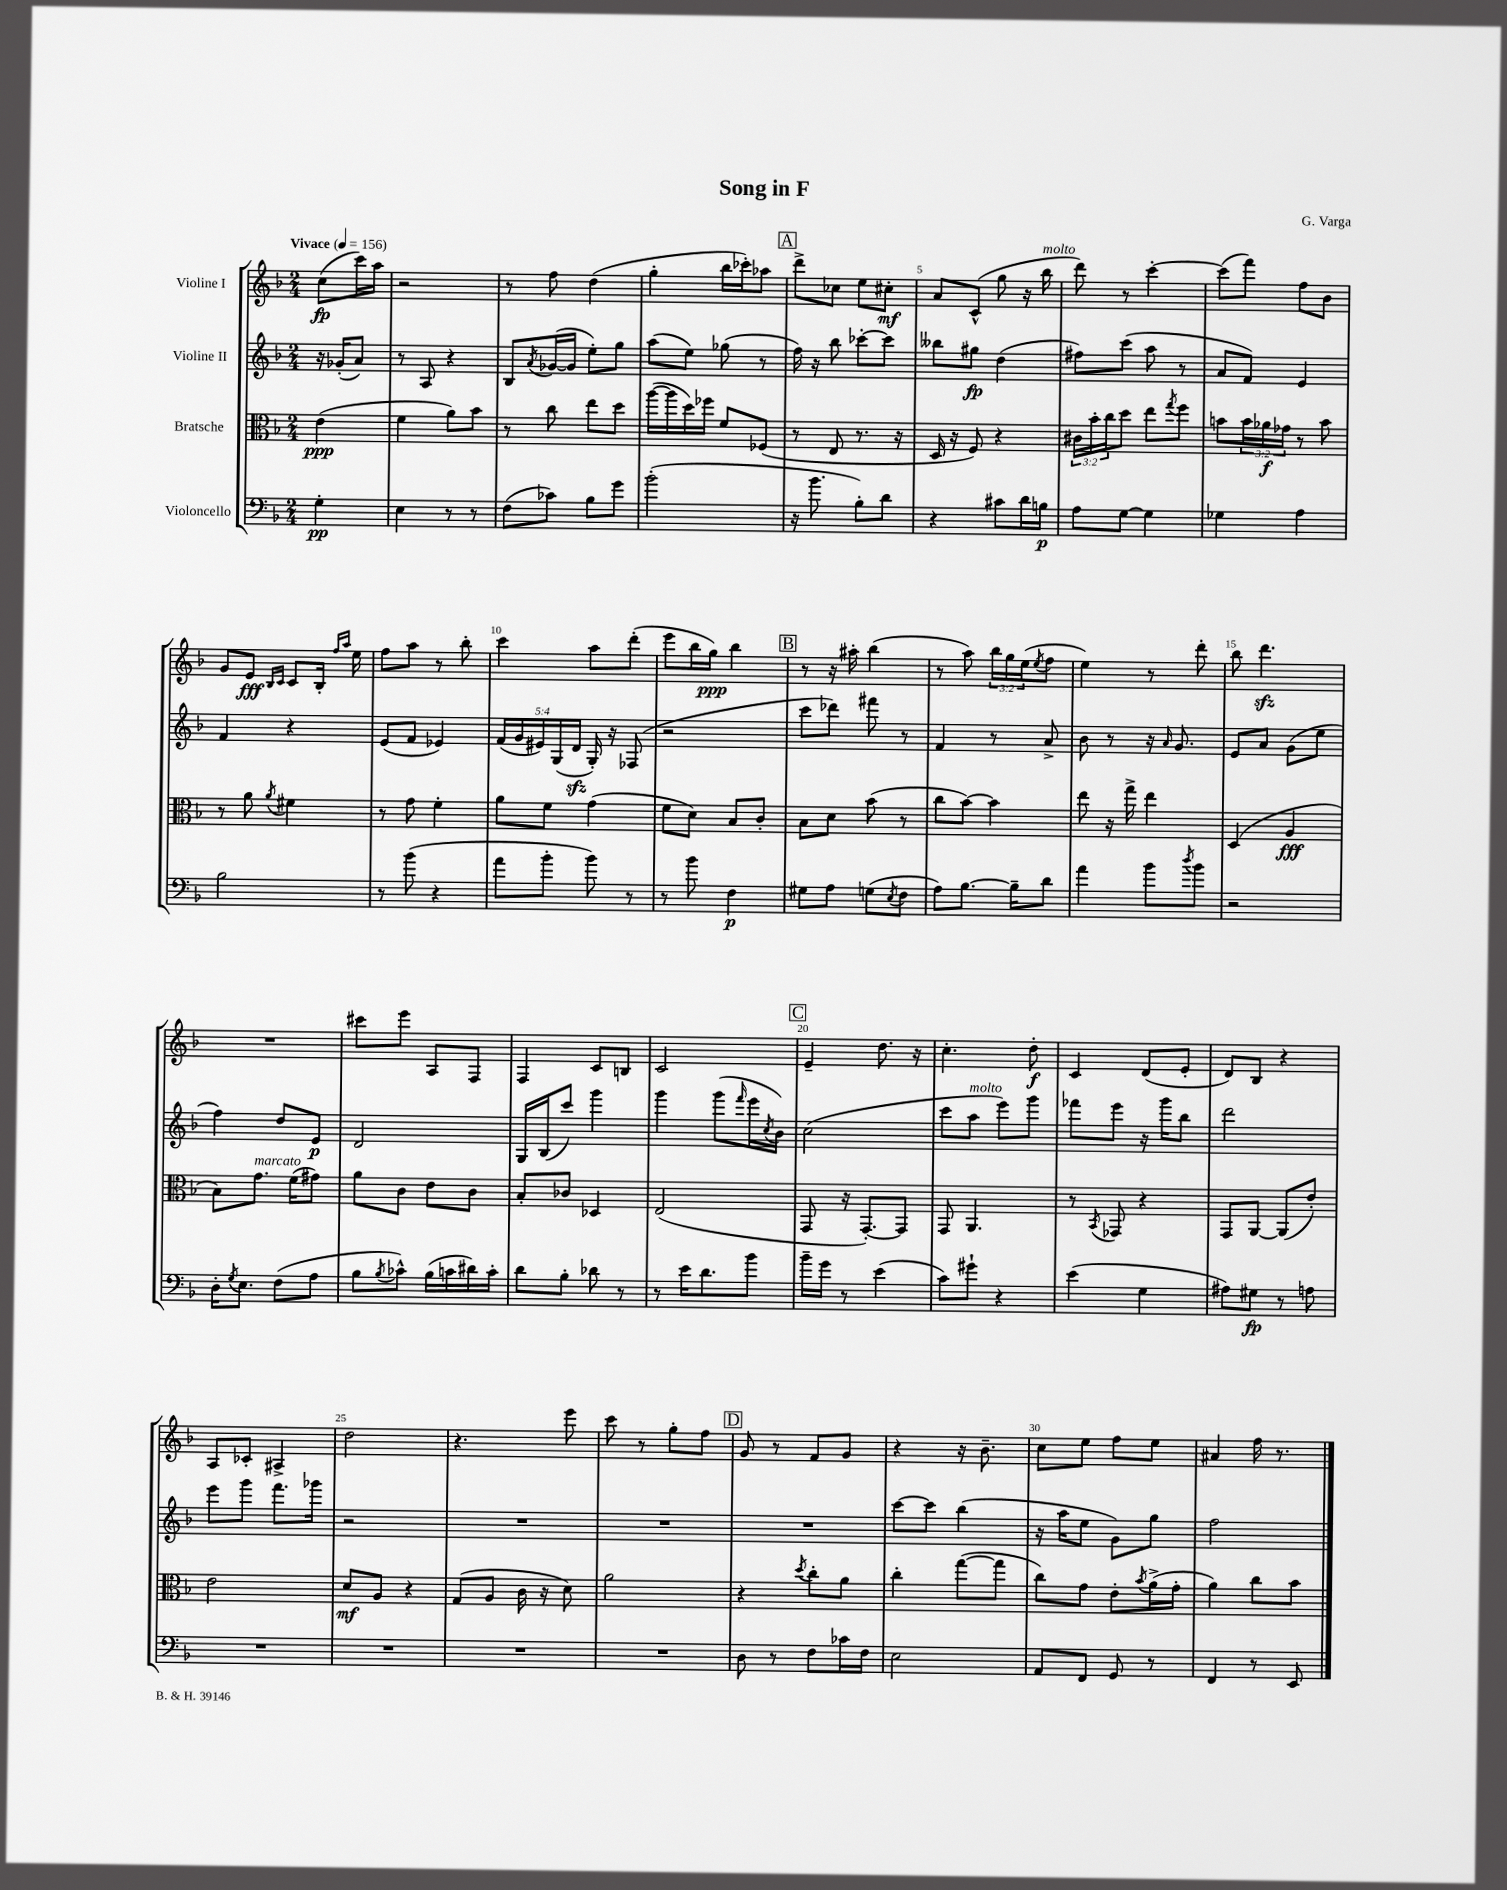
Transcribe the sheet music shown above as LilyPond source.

\header { title = "Song in F" composer = "G. Varga" }
<<
\new StaffGroup <<
\new Staff = "s0" \with { instrumentName = "Violine I" } {
    \clef treble \key f \major \numericTimeSignature \time 2/4 \override Staff.TupletNumber.text = #tuplet-number::calc-fraction-text \partial 4 \tempo "Vivace" 4 = 156
    c''8\fp( c'''16) a''16 |
    r2 |
    r8 f''8 d''4( |
    g''4-. bes''16 ces'''16-.) aes''8 |
    \mark \markup { \box "A" } d'''8-> ces''8 e''8 cis''8-.\mf |
    a'8 c'8-^( g''8 r16 bes''16^\markup { \italic "molto" } |
    d'''8) r8 c'''4~-. |
    c'''8( f'''8) f''8 bes'8 |
    g'8 e'8\fff \grace { bes16 c'16 } c'8 bes16-. \grace { f''16 a''16 } e''16 |
    f''8 a''8 r8 bes''8-. |
    c'''4 a''8 d'''8-.( |
    e'''8 bes''16 g''16\ppp) bes''4 |
    \mark \markup { \box "B" } r8 r16 ais''16-. bes''4( |
    r8 a''8) \tuplet 3/2 { bes''16 g''16 e''16( } \acciaccatura { e''8 } f''8 |
    e''4) r8 d'''8-. |
    bes''8 d'''4.\sfz |
    R2 |
    cis'''8 e'''8 a8 f8 |
    f4 c'8 b8 |
    c'2 |
    \mark \markup { \box "C" } e'4-- d''8. r16 |
    c''4.-. d''8-.\f |
    c'4 d'8( e'8-. |
    d'8) bes8 r4 |
    a8 ces'8-. ais4-> |
    d''2 |
    r4. e'''8 |
    c'''8 r8 g''8-. f''8 |
    \mark \markup { \box "D" } g'8 r8 f'8 g'8 |
    r4 r16 bes'8.-- |
    c''8 e''8 f''8 e''8 |
    ais'4 f''16 r8. \bar "|." |
}
\new Staff = "s1" \with { instrumentName = "Violine II" } {
    \clef treble \key f \major \numericTimeSignature \time 2/4 \override Staff.TupletNumber.text = #tuplet-number::calc-fraction-text \partial 4
    r16 ges'16-.( a'8) |
    r8 a8 r4 |
    bes8 \acciaccatura { a'8 } ges'16~( ges'16 e''8-.) g''8 |
    a''8( e''8) ges''8( r8 |
    \mark \markup { \box "A" } f''16) r16 bes''8 ces'''8~-. ces'''8 |
    beses''8 gis''8\fp d''4( |
    fis''8) c'''8( a''8 r8 |
    a'8 f'8) e'4 |
    f'4 r4 |
    e'8( f'8 ees'4) |
    \tuplet 5/4 { f'16( g'16 eis'16) g16( d'16\sfz } g16-.) r16 fes8( |
    r2 |
    \mark \markup { \box "B" } c'''8 des'''8) fis'''8 r8 |
    f'4 r8 a'8-> |
    bes'8 r8 r16 \grace { a'16 } g'8. |
    e'8 a'8 g'8( e''8 |
    f''4) d''8 e'8\p |
    d'2 |
    g16 bes16( c'''8) g'''4 |
    g'''4 g'''8( \grace { f'''16 } e'''16 \acciaccatura { c''8 } bes'16) |
    \mark \markup { \box "C" } c''2( |
    c'''8 a''8^\markup { \italic "molto" } e'''8) g'''8 |
    fes'''8 e'''8 r16 g'''16 bes''8 |
    d'''2 |
    e'''8 g'''8 f'''8. ges'''16 |
    r2 |
    R2 |
    R2 |
    \mark \markup { \box "D" } R2 |
    c'''8~ c'''8 bes''4( |
    r16 a''16 e''8 g'8) g''8 |
    f''2 \bar "|." |
}
\new Staff = "s2" \with { instrumentName = "Bratsche" } {
    \clef alto \key f \major \numericTimeSignature \time 2/4 \override Staff.TupletNumber.text = #tuplet-number::calc-fraction-text \partial 4
    e'4\ppp( |
    f'4 a'8) bes'8 |
    r8 c''8 e''8 d''8 |
    a''16~( a''16 d''16) fes''16 f'8 fes8( |
    \mark \markup { \box "A" } r8 e8 r8. r16 |
    d16 r16 f8) r4 |
    \tuplet 3/2 { cis'16 bes'16-. c''16 } d''8 e''8 \acciaccatura { g''8 } f''8 |
    b'8 \tuplet 3/2 { b'16 aes'16\f ges'16 } r8 b'8 |
    r8 a'8 \acciaccatura { a'8 } fis'4 |
    r8 g'8 f'4-. |
    a'8 f'8 g'4( |
    f'8 d'8) bes8 c'8-. |
    \mark \markup { \box "B" } bes8 d'8 bes'8( r8 |
    c''8 bes'8~) bes'4 |
    e''8 r16 g''16-> e''4 |
    d4( a4\fff |
    bes8) g'8.^\markup { \italic "marcato" } f'16( gis'8) |
    a'8 c'8 e'8 c'8 |
    bes8-. ces'8 des4 |
    e2( |
    \mark \markup { \box "C" } g,8 r16 g,8.~-.) g,8 |
    g,8 a,4. |
    r8 \acciaccatura { bes,8 } ges,8 r4 |
    g,8 a,8~ a,8( e'8-.) |
    e'2 |
    d'8\mf a8 r4 |
    g8( a8 c'16 r16 d'8) |
    a'2 |
    \mark \markup { \box "D" } r4 \acciaccatura { d''8 } c''8-. a'8 |
    c''4-. g''8~( g''8 |
    c''8) g'8 e'8-. \acciaccatura { bes'8 } a'16->( g'16-. |
    a'4) c''8 bes'8 \bar "|." |
}
\new Staff = "s3" \with { instrumentName = "Violoncello" } {
    \clef bass \key f \major \numericTimeSignature \time 2/4 \partial 4
    g4-.\pp |
    e4 r8 r8 |
    f8( ces'8) bes8 g'8 |
    bes'2-.( |
    \mark \markup { \box "A" } r16 bes'8. bes8-.) d'8 |
    r4 cis'8 d'16 b16\p |
    a8 g8~ g4 |
    ges4 a4 |
    bes2 |
    r8 bes'8( r4 |
    a'8 bes'8-. bes'8) r8 |
    r8 bes'8 f4\p |
    \mark \markup { \box "B" } gis8 a8 g8( \acciaccatura { e8 } f8 |
    a8) bes8.~ bes16-- d'8 |
    a'4 bes'8 \acciaccatura { d''8 } bes'8 |
    r2 |
    d16-. \acciaccatura { g8 } e8. f8( a8 |
    bes8 \acciaccatura { bes8 } ces'8-^) bes16( c'16 dis'16) c'16-. |
    d'8 bes8-. des'8 r8 |
    r8 e'16 d'8. bes'8 |
    \mark \markup { \box "C" } bes'16-- g'16 r8 e'4( |
    c'8) gis'8-! r4 |
    e'4( g4 |
    ais8) gis8\fp r8 a8 |
    R2 |
    R2 |
    R2 |
    R2 |
    \mark \markup { \box "D" } d8 r8 f8 ces'16 f16 |
    e2 |
    a,8 f,8 g,8 r8 |
    f,4 r8 e,8 \bar "|." |
}
>>
>>
\layout { \context { \Score \override BarNumber.break-visibility = ##(#f #t #t) barNumberVisibility = #(every-nth-bar-number-visible 5) } }
